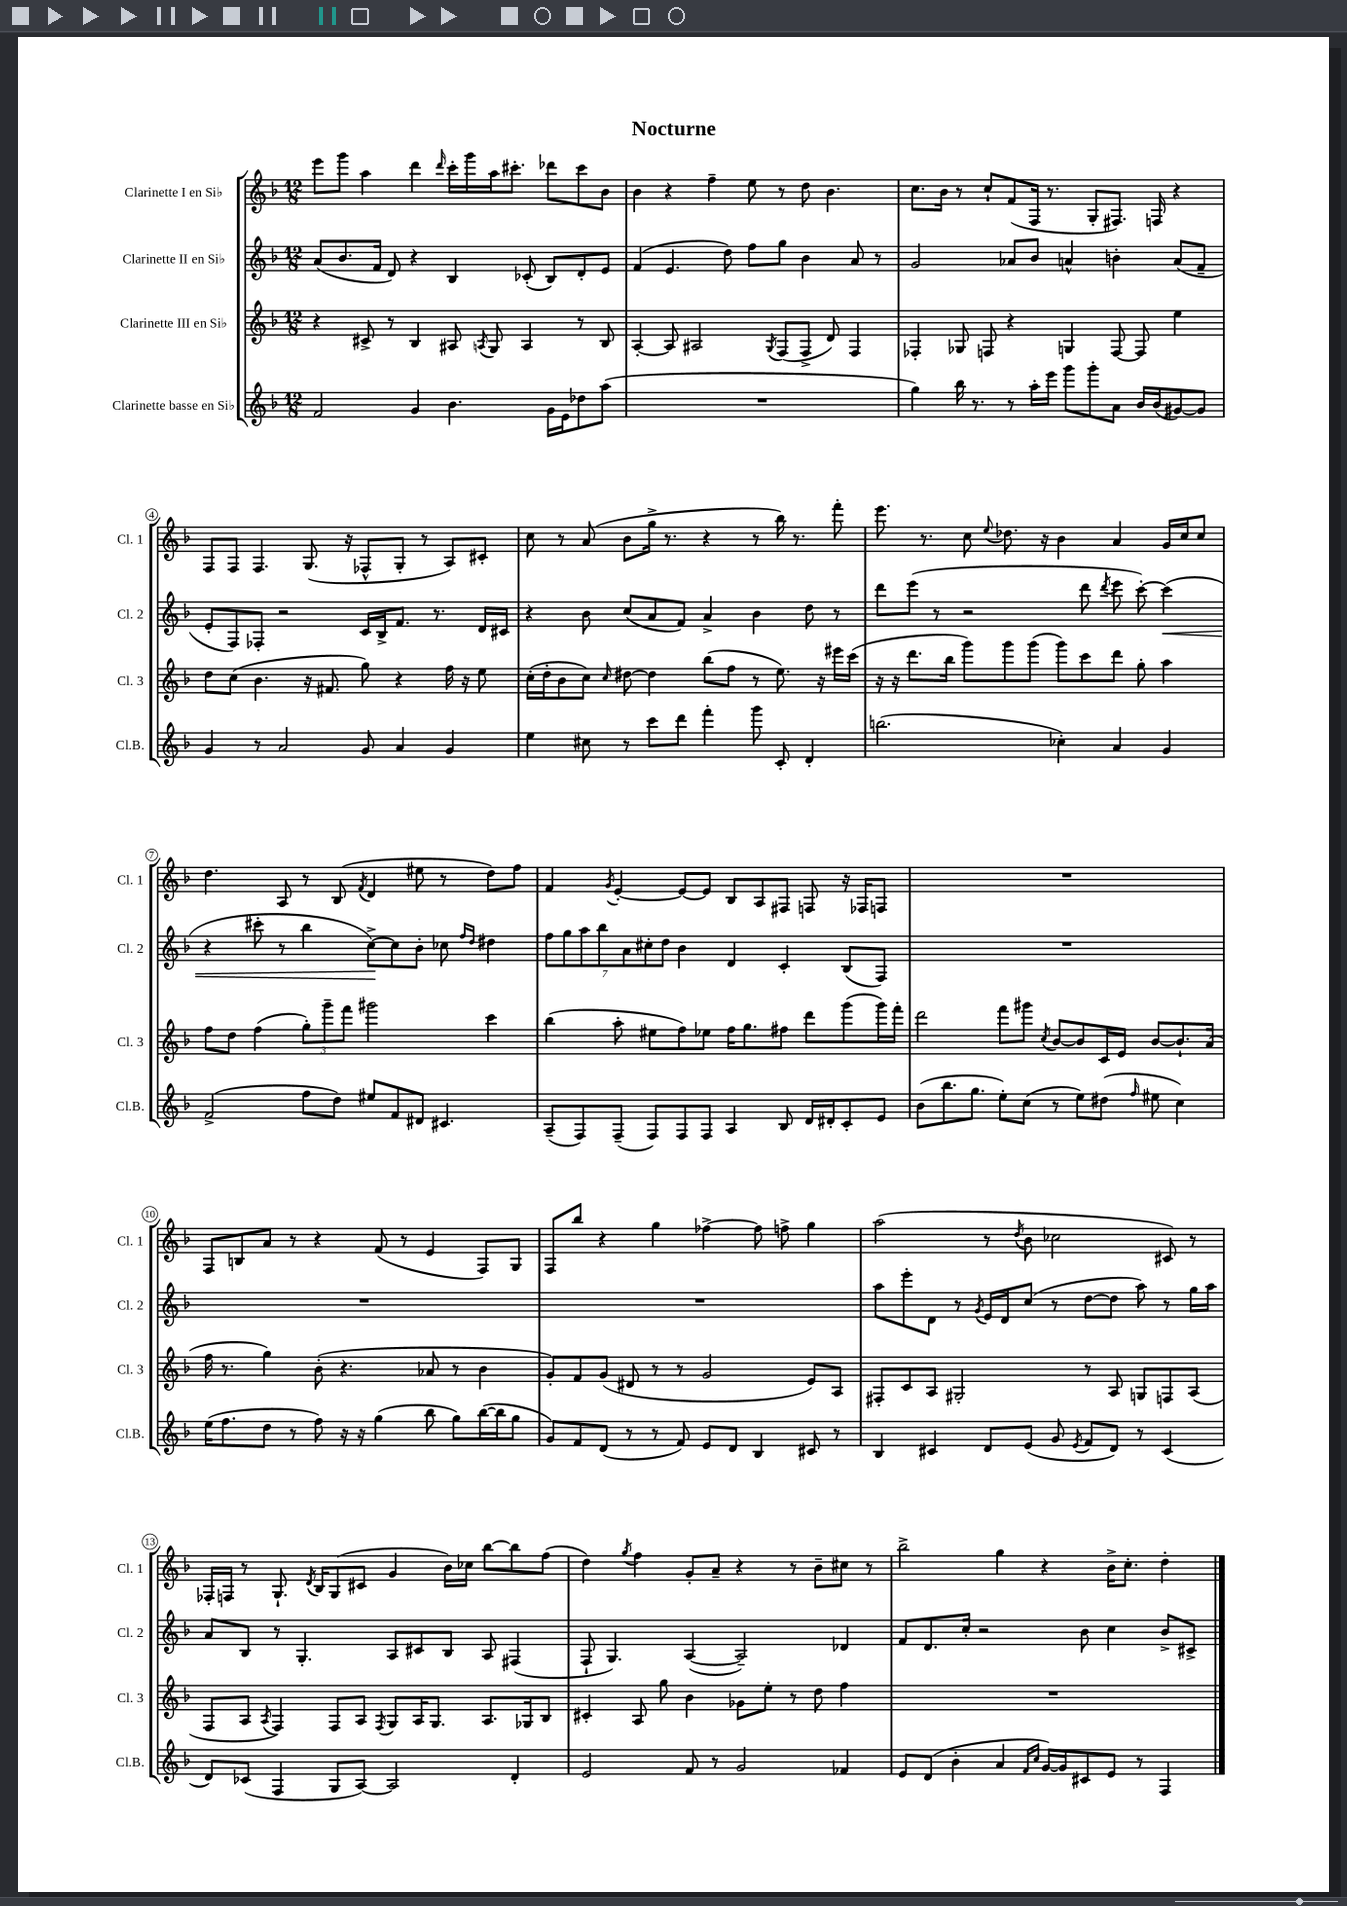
\header { title = "Nocturne" }
<<
\new StaffGroup <<
\new Staff = "s0" \with { instrumentName = "Clarinette I en Sib" shortInstrumentName = "Cl. 1" } {
    \clef treble \key f \major \numericTimeSignature \time 12/8
    \autoBeamOff e'''8[ g'''8] a''4 d'''4 \grace { d'''16 } c'''16[-. g'''16 a''16 cis'''8.]-. des'''8[ cis'''8 bes'8] |
    bes'4 r4 f''4-- e''8 r8 d''8 bes'4. |
    c''8.[ bes'16] r8 c''8[-! f'8( f16] r8. g8[-. fis8.]) f16 r4 |
    f8[ f8] f4. g8.( r16 fes8[-^ g8]-. r8 a8[) cis'8]-. |
    c''8 r8 a'8( bes'8[ g''16]-> r8. r4 r8 bes''16) r8. f'''8-. |
    e'''8. r8. c''8 \appoggiatura { e''8 } des''8. r16 bes'4 a'4 g'16[ c''16 c''8] |
    d''4. a8 r8 bes8( \acciaccatura { f'8 } d'4 eis''8 r8 d''8[) f''8] |
    f'4 \acciaccatura { g'8 } e'4~-. e'8[~ e'8] bes8[ a8 fis8] f8 r16 fes16[ f8] |
    R1. |
    f8[ b8 a'8] r8 r4 f'8( r8 e'4 f8[) g8] |
    f8[ bes''8] r4 g''4 fes''4~-> fes''8 f''8-> g''4 |
    a''2( r8 \acciaccatura { d''8 } bes'8 ces''2 cis'8) r8 |
    fes16[-. f16] r8 g8.-! \acciaccatura { d'8 } bes16[ g8( cis'8] g'4 bes'16[) ces''16] bes''8[~ bes''8 f''8]( |
    d''4) \acciaccatura { g''8 } f''4 g'8[-. a'8]-- r4 r8 bes'8[-- cis''8] r8 |
    bes''2-> g''4 r4 bes'16[-> c''8.]-. d''4-. \bar "|." |
}
\new Staff = "s1" \with { instrumentName = "Clarinette II en Sib" shortInstrumentName = "Cl. 2" } {
    \clef treble \key f \major \numericTimeSignature \time 12/8
    \autoBeamOff a'8[( bes'8. f'16] d'8) r4 bes4 ces'8-.( bes8[) d'8-. e'8] |
    f'4( e'4. d''8) f''8[ g''8] bes'4 a'8 r8 |
    g'2 aes'8[ bes'8] a'4-^ b'4-. a'8[( f'8]-- |
    e'8[-. f8) fes8]-. r2 c'16[ bes16-> f'8.] r8. d'16[ cis'16] |
    r4 bes'8 c''8[( a'8 f'8]) a'4-> bes'4 d''8 r8 |
    d'''8[ e'''8]( r8 r2 d'''8 \acciaccatura { d'''8 } e'''8 c'''8~-.) c'''4\<( |
    r4 cis'''8-. r8 bes''4 c''8[~->\!) c''8 bes'8]-. ces''8 \grace { f''16[ d''16] } dis''4 |
    \tuplet 7/4 { f''8[ g''8 a''8 bes''8 a'8 cis''8-. d''8] } bes'4 d'4 c'4-. bes8[( f8]) |
    R1. |
    R1. |
    R1. |
    a''8[ e'''8-. d'8] r8 \acciaccatura { g'8 } e'16[ d'16 c''8]( r8 d''8[~ d''8] a''8) r8 g''16[ a''16] |
    a'8[ bes8] r8 g4.-. a8[ cis'8 bes8] a8 fis4( |
    f8-! g4.) a4~( a2--) des'4 |
    f'8[ d'8. c''16]-. r2 bes'8 c''4 bes'8[-> cis'8]-> \bar "|." |
}
\new Staff = "s2" \with { instrumentName = "Clarinette III en Sib" shortInstrumentName = "Cl. 3" } {
    \clef treble \key f \major \numericTimeSignature \time 12/8
    \autoBeamOff r4 cis'8-> r8 bes4 ais8 \acciaccatura { a8 } g8 a4 r8 bes8 |
    a4~-. a8 ais2 \acciaccatura { g8 } f8[( f8]-> d'8) f4 |
    fes4-. ges8 f8 r4 g4 f8~ f8 e''4 |
    d''8[ c''8]( bes'4. r16 fis'8. g''8) r4 f''16 r16 e''8 |
    c''16[-.( d''16-. bes'8 c''8]) \grace { c''16 } dis''8~ dis''4 bes''8[( f''8] r8 e''8.) r16 eis'''16[ c'''16]( |
    r16 r16 d'''8.[ bes''16] g'''8[) g'''8 g'''8]( g'''8[) c'''8 d'''8] g''8-. a''4 |
    f''8[ d''8] f''4( \tuplet 3/2 { g''8[-.) g'''8-- f'''8] } gis'''2 c'''4 |
    bes''4( a''8-. eis''8[ f''8) ees''8] f''16[ g''8. fis''8] d'''8[ g'''8( g'''16) f'''16]-. |
    d'''2 f'''8[ gis'''8] \acciaccatura { c''8 } bes'8[~ bes'8 c'16 e'16] bes'8[~ bes'8.-! a'16]( |
    f''16 r8. g''4) bes'8-.( r4. aes'8 r8 bes'4 |
    g'8[-.) f'8 g'8]( dis'8 r8 r8 g'2 e'8[) a8] |
    fis8[-. c'8 a8] gis2-. r8 a8 g8[ f8 a8]( |
    f8[ a8] \acciaccatura { a8 } f4) f8[ a8] \acciaccatura { f8 } g8[ a16 g8.] a8.[ ges16 bes8] |
    cis'4-. a8 g''8 bes'4 ges'8[ e''8]-. r8 d''8 f''4 |
    R1. \bar "|." |
}
\new Staff = "s3" \with { instrumentName = "Clarinette basse en Sib" shortInstrumentName = "Cl.B." } {
    \clef treble \key f \major \numericTimeSignature \time 12/8
    \autoBeamOff f'2 g'4 bes'4. g'16[ e'16 des''8 a''8]( |
    R1. |
    g''4) bes''16 r8. r8 a''16[-. e'''16] g'''8[ g'''8-. a'8] bes'16[ bes'16( gis'8~) gis'8] |
    g'4 r8 a'2 g'8 a'4 g'4 |
    e''4 cis''8 r8 c'''8[ d'''8] f'''4-. g'''8 c'8-. d'4-. |
    b''2.( ces''4-.) a'4 g'4 |
    f'2->( f''8[ d''8]) eis''8[ f'8 dis'8] cis'4. |
    a8[--( f8) f8]--( f8[) f8 f8] a4 bes8 d'16[ dis'16-. c'8-. e'8] |
    bes'8[( bes''8. g''8.] e''8[-.) c''8]( r8 e''8[) dis''8]( \grace { f''16 } eis''8 c''4) |
    e''16[( f''8. d''8] r8 f''8) r16 r16 g''4( bes''8 g''8[) bes''16~( bes''16 g''8] |
    g'8[) f'8 d'8]( r8 r8 f'8) e'8[ d'8] bes4 cis'8 r8 |
    bes4 cis'4 d'8[ e'8]( g'8 \acciaccatura { e'8 } f'8[ d'8]) r8 cis'4( |
    d'8[) ces'8]( f4 g8[ a8]~) a2 d'4-. |
    e'2 f'8 r8 g'2 fes'4 |
    e'8[ d'8]( bes'4-. a'4 \grace { f'16[ c''16] } g'16[~) g'16 cis'8 e'8] r8 f4 \bar "|." |
}
>>
>>
\layout { \context { \Score \override BarNumber.stencil = #(make-stencil-circler 0.1 0.3 ly:text-interface::print) } }
